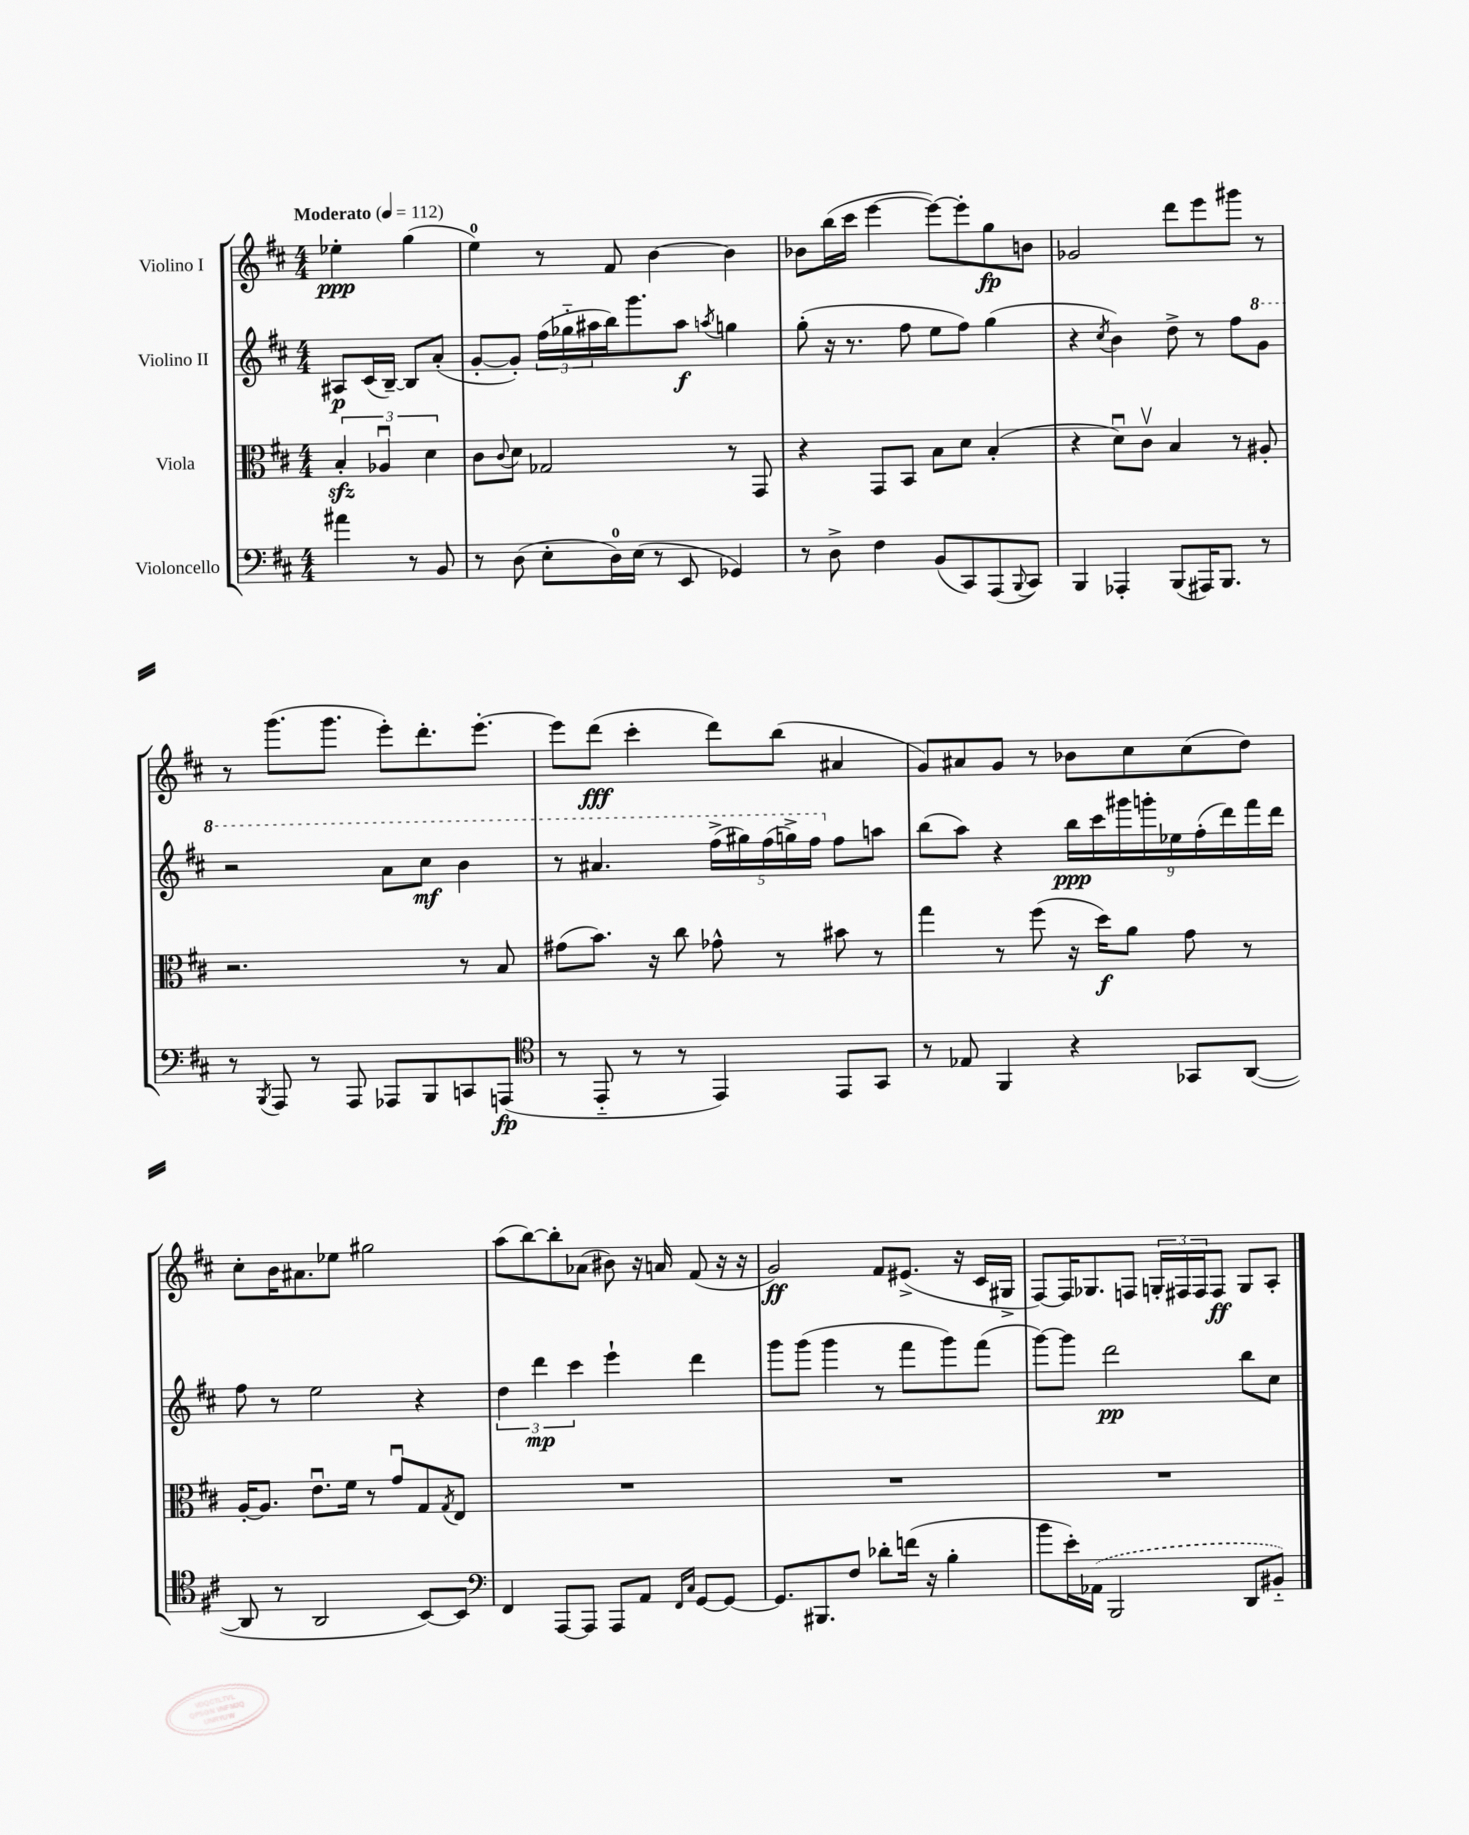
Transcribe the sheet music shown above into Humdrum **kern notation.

**kern	**kern	**kern	**kern
*staff4	*staff3	*staff2	*staff1
*clefF4	*clefC3	*clefG2	*clefG2
*k[f#c#]	*k[f#c#]	*k[f#c#]	*k[f#c#]
*M4/4	*M4/4	*M4/4	*M4/4
*MM112	*MM112	*MM112	*MM112
4a#	6B'	8A#	4ee-'
.	.	(16c#	.
.	6A-u	.	.
.	.	[16B~)	.
8r	.	8B]	(4gg
.	6d	.	.
8BB	.	(8a'	.
=	=	=	=
8r	8c#	[8g'	4ee)
.	8qqc#	.	.
(8D	8d	8g'])	.
8E'	2G-	(24ff#	8r
.	.	24gg-'~	.
.	.	24aa#	.
16D)	.	16bb)	8f#
(16E	.	8.ggg	.
8r	.	.	[4b
8EE	.	8aa#	.
.	.	8qaa	.
4GG-)	8r	4gg	4b]
.	8GG	.	.
=	=	=	=
8r	4r	(8gg'	8b-
8D^	.	16r	(16bb
.	.	8.r	16ccc#
4F#	8GG	.	[4eee
.	8BB	8ff#	.
(8BB	8B	8ee	8eee_)
8CC#)	8d	8ff#)	8eee']
(8AAA	(4B'	(4gg	8gg
8qqBBB	.	.	.
8CC#)	.	.	8b
=	=	=	=
4BBB	4r	4r	2g-
.	.	8qcc#	.
4AAA-'	8du)	4b)	.
.	8c#v	.	.
(8BBB	4B	8dd^	8ddd
16AAA#)	.	8r	8eee
8.BBB	.	.	.
.	8r	8ff#	8ggg#
8r	8A#'	8gg	8r
=	=	=	=
8r	2.r	2r	8r
8qBBB	.	.	.
8AAA	.	.	(8.ggg
8r	.	.	.
.	.	.	8.ggg
8AAA	.	.	.
8AAA-	.	8aa	8eee')
8BBB	.	8ccc#	8.ddd'
8CC	8r	4bb	.
.	.	.	[8.eee'
(8AAA	8B	.	.
=	=	=	=
*clefC4	*	*	*
8r	(8g#	8r	8eee]
8EE'~	8.b)	4.aa#	(8ddd
8r	.	.	4ccc#'
.	16r	.	.
8r	8cc#	.	.
4EE)	8g-^^	(20fff#^	8ddd)
.	.	20ggg#)	.
.	.	(20fff#	.
.	8r	.	(8bb
.	.	20ggg^)	.
.	.	20fff#	.
8EE	8b#	8ff#	4a#
8GG	8r	8aa	.
=	=	=	=
8r	4gg	(8bb	8g)
8E-	.	8aa)	8a#
4FF#	8r	4r	8g
.	(8ff#	.	8r
4r	16r	18bb	8b-
.	.	18ccc#	.
.	16dd)	.	.
.	.	18ggg#	.
.	8a	.	8cc#
.	.	18ggg'	.
.	.	18ee-	.
8GG-	8g	.	(8cc#
.	.	(18ff#'	.
.	.	18ddd)	.
([8AA	8r	.	8dd)
.	.	18fff#	.
.	.	18ddd	.
=	=	=	=
8AA]	[16A'	8ff#	8cc#'
.	8.A]	.	.
8r	.	8r	16b
.	.	.	8.a#
2AA	8.eu	2ee	.
.	.	.	8ee-
.	16f#	.	.
.	8r	.	2gg#
.	8gu	.	.
[8BB)	8G	4r	.
.	8qG	.	.
8BB]	8E	.	.
=	=	=	=
*clefF4	*	*	*
4FF#	1r	6dd	(8aa
.	.	.	[8bb)
.	.	6ddd	.
[8AAA	.	.	8bb']
.	.	6ccc#	.
8AAA]	.	.	(8a-
8AAA	.	4eee`	8b#)
8AA	.	.	16r
.	.	.	16a
16qqFF#	.	.	.
16qqC#	.	.	.
[8GG	.	4ddd	(8f#
8GG_	.	.	16r
.	.	.	16r
=	=	=	=
8.GG]	1r	8ggg	2g)
.	.	(8ggg	.
8.BBB#	.	.	.
.	.	4ggg	.
8F#	.	.	.
8d-'	.	8r	8f#
(16f	.	8fff#	(8.e#^
16r	.	.	.
4B'	.	8ggg)	.
.	.	.	16r
.	.	(8fff#	16c#
.	.	.	16G#^
=	=	=	=
8b	1r	[8ggg)	[8F#)
16e')	.	8ggg]	16F#]
(16AA-	.	.	8.G-
2BBB	.	2ddd	.
.	.	.	8F
.	.	.	24G'
.	.	.	24F#
.	.	.	24F#
.	.	.	8F#
8DD	.	8bb	8G
8BB#'~)	.	8cc#	8A'
==	==	==	==
*-	*-	*-	*-
